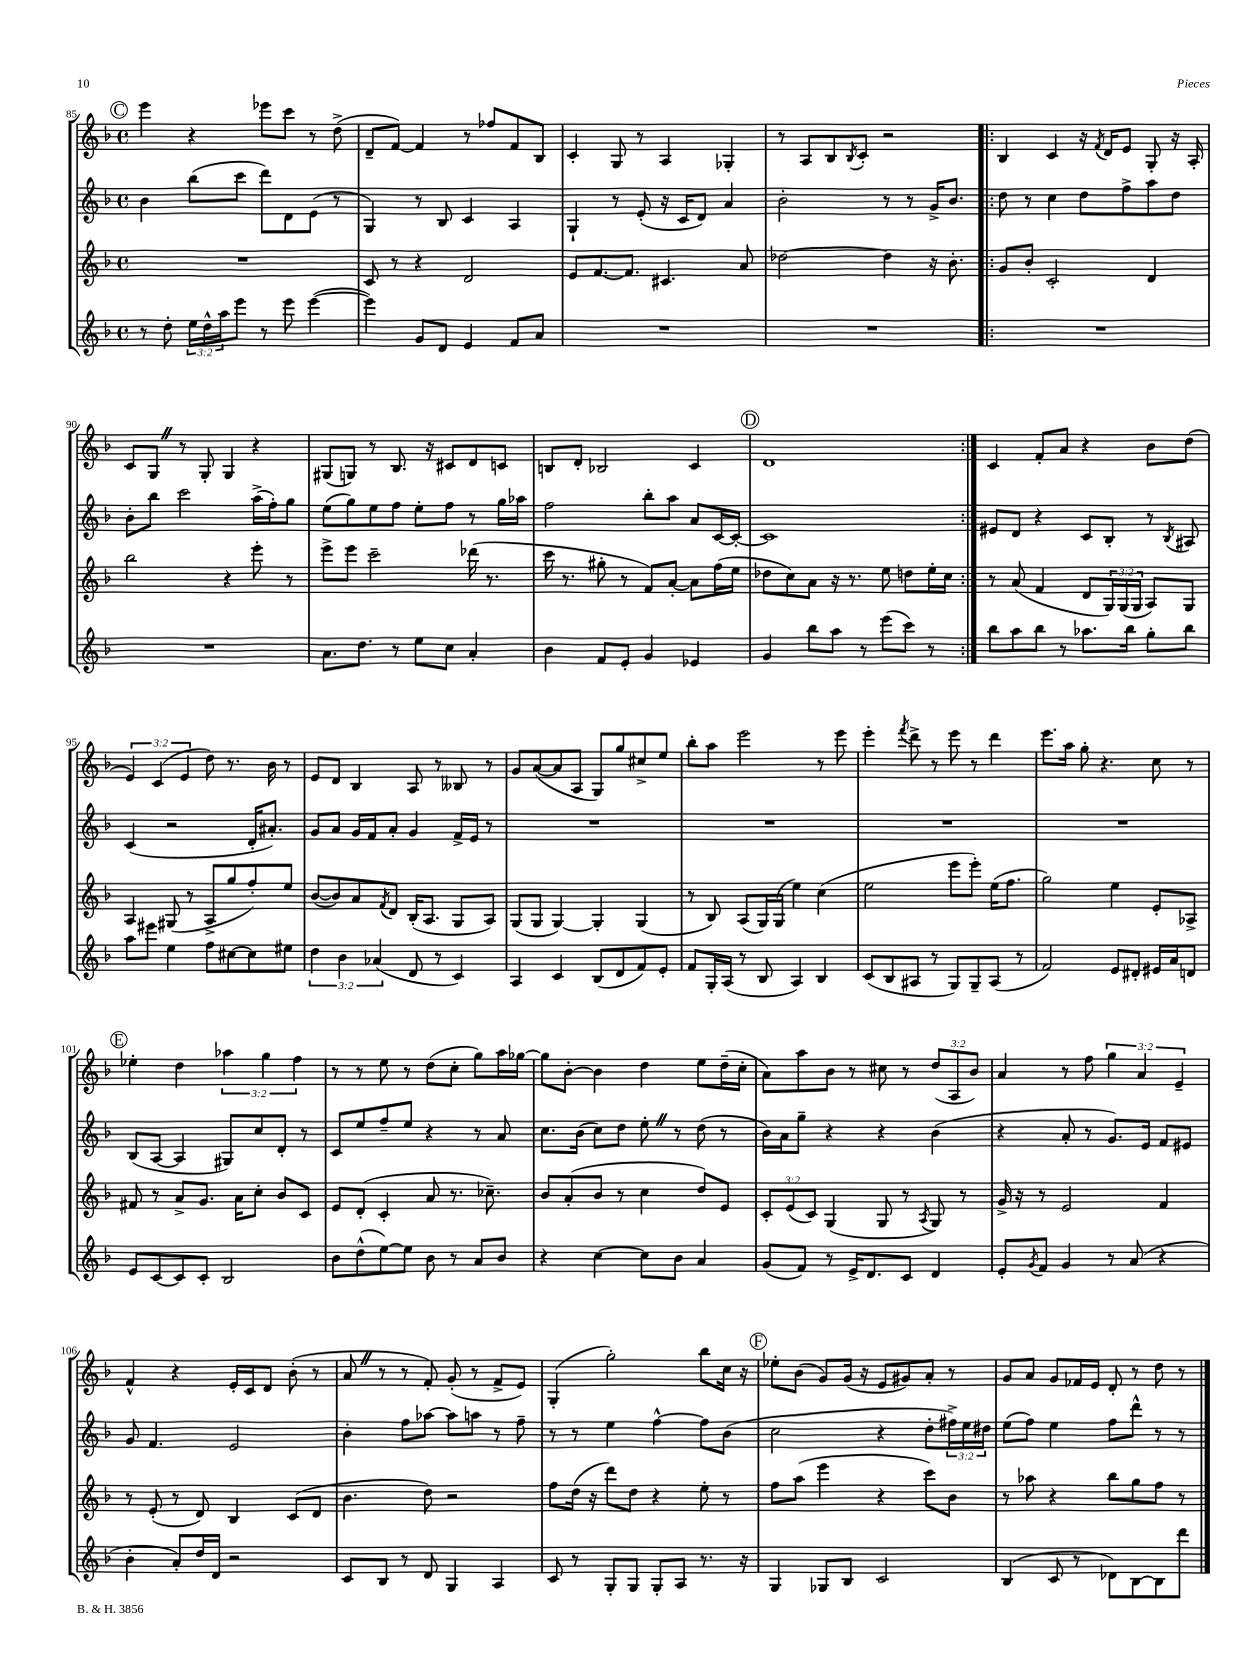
<<
\new StaffGroup <<
\new Staff = "s0" {
    \clef treble \key f \major \defaultTimeSignature \time 4/4 \override Staff.TupletNumber.text = #tuplet-number::calc-fraction-text
    \mark \markup { \circle "C" } e'''4 r4 ees'''8 c'''8 r8 d''8->( |
    d'8-- f'8~) f'4 r8 fes''8 f'8 bes8 |
    c'4-. g8 r8 a4 ges4-. |
    r8 a8 bes8 \acciaccatura { bes8 } c'8-. r2 |
    \repeat volta 2 { bes4 c'4 r16 \acciaccatura { f'8 } d'16 e'8 g8-. r16 a16-. |
    c'8 g8 \once \override BreathingSign.text = \markup { \musicglyph "scripts.caesura.straight" } \breathe r8 g8-. g4 r4 |
    gis8( g8) r8 bes8. r16 cis'8 d'8 c'8 |
    b8 d'8-. bes2 c'4 |
    \mark \markup { \circle "D" } d'1 | }
    c'4 f'8-. a'8 r4 bes'8 d''8( |
    \tuplet 3/2 { e'4) c'4( e'4 } d''8) r8. bes'16 r8 |
    e'8 d'8 bes4 a8 r8 beses8 r8 |
    g'8 a'8~( a'8 a8 g8) g''8 cis''8-> e''8 |
    bes''8-. a''8 e'''2 r8 e'''8 |
    e'''4-. \acciaccatura { f'''8 } d'''8-> r8 e'''8 r8 d'''4 |
    e'''8. a''16 g''8-. r4. c''8 r8 |
    \mark \markup { \circle "E" } ees''4-. d''4 \tuplet 3/2 { aes''4 g''4 f''4 } |
    r8 r8 e''8 r8 d''8( c''8-. g''8) a''16 ges''16~ |
    ges''8 bes'8~-. bes'4 d''4 e''8 d''16--( c''16-. |
    a'8) a''8 bes'8 r8 cis''8 r8 \tuplet 3/2 { d''8( a8 bes'8) } |
    a'4 r8 f''8 \tuplet 3/2 { g''4 a'4 e'4-- } |
    f'4-^ r4 e'16-. c'16 d'8 bes'8-.( r8 |
    a'8 \once \override BreathingSign.text = \markup { \musicglyph "scripts.caesura.straight" } \breathe r8 r8 f'8-.) g'8-.( r8 f'8-> e'8) |
    g4-.( g''2-.) bes''8 c''16 r16 |
    \mark \markup { \circle "F" } ees''8-. bes'8( g'8) g'16( r16 e'8 gis'8) a'8-. r8 |
    g'8 a'8 g'8 fes'16 e'16 d'8-. r8 d''8 r8 \bar "|." |
}
\new Staff = "s1" {
    \clef treble \key f \major \defaultTimeSignature \time 4/4 \override Staff.TupletNumber.text = #tuplet-number::calc-fraction-text
    \mark \markup { \circle "C" } bes'4 bes''8( c'''8 d'''8) d'8 e'8( r8 |
    g4) r8 bes8 c'4 a4 |
    g4-! r8 e'8-.( r16 c'16 d'8) a'4 |
    bes'2-. r8 r8 g'16-> bes'8. |
    \repeat volta 2 { d''8 r8 c''4 d''8 f''8-> a''8 d''8 |
    bes'8-. bes''8 c'''2 a''16->( f''16-.) g''8 |
    e''8( g''8) e''8 f''8 e''8-. f''8 r8 g''16 aes''16 |
    f''2 bes''8-. a''8 a'8 c'16~ c'16~-. |
    \mark \markup { \circle "D" } c'1 | }
    eis'8 d'8 r4 c'8 bes8-. r8 \acciaccatura { bes8 } ais8 |
    c'4( r2 d'16-. ais'8.-.) |
    g'8 a'8 g'16 f'16 a'8-. g'4 f'16-> e'16 r8 |
    R1 |
    R1 |
    R1 |
    R1 |
    \mark \markup { \circle "E" } bes8( a8~ a4 gis8) c''8 d'8-. r8 |
    c'8 e''8 f''8-- e''8 r4 r8 a'8 |
    c''8. bes'16( c''8) d''8 e''8-. \once \override BreathingSign.text = \markup { \musicglyph "scripts.caesura.straight" } \breathe r8 d''8( r8 |
    bes'16) a'16 g''8-- r4 r4 bes'4( |
    r4 a'8-. r8 g'8.) e'16 f'8 eis'8 |
    g'8 f'4. e'2 |
    bes'4-. f''8 aes''8~ aes''8 a''8 r8 f''8-- |
    r8 r8 e''4 f''4~-^ f''8 bes'8( |
    \mark \markup { \circle "F" } c''2 r4 d''8-. \tuplet 3/2 { fis''16->) e''16 dis''16 } |
    e''8( f''8) e''4 f''8 d'''8-^ r8 r8 \bar "|." |
}
\new Staff = "s2" {
    \clef treble \key f \major \defaultTimeSignature \time 4/4 \override Staff.TupletNumber.text = #tuplet-number::calc-fraction-text
    \mark \markup { \circle "C" } R1 |
    c'8 r8 r4 d'2 |
    e'8 f'8.~ f'8. cis'4. a'8 |
    des''2~ des''4 r16 bes'8.-. |
    \repeat volta 2 { g'8 bes'8-. c'2-. d'4 |
    bes''2 r4 e'''8-. r8 |
    e'''8-> e'''8 c'''2-- des'''16( r8. |
    c'''16 r8. gis''8-. r8 f'8) a'8~-. a'8 f''16( e''16 |
    \mark \markup { \circle "D" } des''8 c''8) a'8 r16 r8. e''8 d''8 e''16-. c''16 | }
    r8 a'8( f'4 d'8 \tuplet 3/2 { g16) g16( g16 } a8) g8 |
    a4 gis8( r8 a8-> g''8 f''8-.) e''8 |
    bes'8~( bes'8) a'8 \acciaccatura { f'8 } d'8 bes16-.( a8. g8 a8) |
    g8( g8 g4~) g4-. g4( |
    r8 bes8) a8( g16) g16( e''4) c''4( |
    e''2 e'''8 e'''8-.) e''16( f''8. |
    g''2) e''4 e'8-. aes8-> |
    \mark \markup { \circle "E" } fis'8 r8 a'8-> g'8. a'16 c''8-. bes'8 c'8 |
    e'8 d'8-.( c'4-. a'8 r8. ces''8.--) |
    bes'8 a'8-.( bes'8 r8 c''4 d''8) e'8 |
    \tuplet 3/2 { c'8-. e'8( c'8) } g4( g8 r8 \acciaccatura { a8 } g8) r8 |
    g'16-> r16 r8 e'2 f'4 |
    r8 e'8-.( r8 d'8) bes4 c'8( d'8 |
    bes'4. d''8) r2 |
    f''8 d''16( r16 d'''8) d''8 r4 e''8-. r8 |
    \mark \markup { \circle "F" } f''8 a''8( e'''4 r4 c'''8) bes'8 |
    r8 aes''8 r4 bes''8 g''8 f''8 r8 \bar "|." |
}
\new Staff = "s3" {
    \clef treble \key f \major \defaultTimeSignature \time 4/4 \override Staff.TupletNumber.text = #tuplet-number::calc-fraction-text
    \mark \markup { \circle "C" } r8 d''8-. \tuplet 3/2 { e''16 d''16-^ a''16 } e'''8 r8 e'''8 e'''4~( |
    e'''4) g'8 d'8 e'4 f'8 a'8 |
    R1 |
    R1 |
    \repeat volta 2 { R1 |
    R1 |
    a'8. d''8. r8 e''8 c''8 a'4-. |
    bes'4 f'8 e'8-. g'4 ees'4 |
    \mark \markup { \circle "D" } g'4 bes''8 a''8 r8 e'''8( c'''8) r8 | }
    bes''8 a''8 bes''8 r8 aes''8. bes''16 g''8-. bes''8 |
    a''8 eis'''8 e''4 f''8 cis''8~ cis''8 eis''8 |
    \tuplet 3/2 { d''4 bes'4 aes'4( } d'8 r8 c'4) |
    a4 c'4 bes8( d'8 f'8) e'8-. |
    f'8 g16-. a16( r8 bes8 a4) bes4 |
    c'8( bes8 ais8 r8 g8) g8-- ais8( r8 |
    f'2) e'8 dis'8-. eis'16 a'16 d'8 |
    \mark \markup { \circle "E" } e'8 c'8~ c'8 c'8-. bes2 |
    bes'8 d''8-^( e''8~) e''8 bes'8 r8 a'8 bes'8 |
    r4 c''4~ c''8 bes'8 a'4 |
    g'8( f'8) r8 e'16-> d'8. c'8 d'4 |
    e'8-. \acciaccatura { g'8 } f'8 g'4 r8 a'8( r4 |
    bes'4-. a'8-.) d''16 d'16 r2 |
    c'8 bes8 r8 d'8 g4 a4 |
    c'8 r8 g8-. g8 g8-. a8 r8. r16 |
    \mark \markup { \circle "F" } g4 ges8 bes8 c'2 |
    bes4( c'8 r8 des'8) bes8~ bes8 d'''8 \bar "|." |
}
>>
>>
\layout { \context { \Score currentBarNumber = #85 } }
